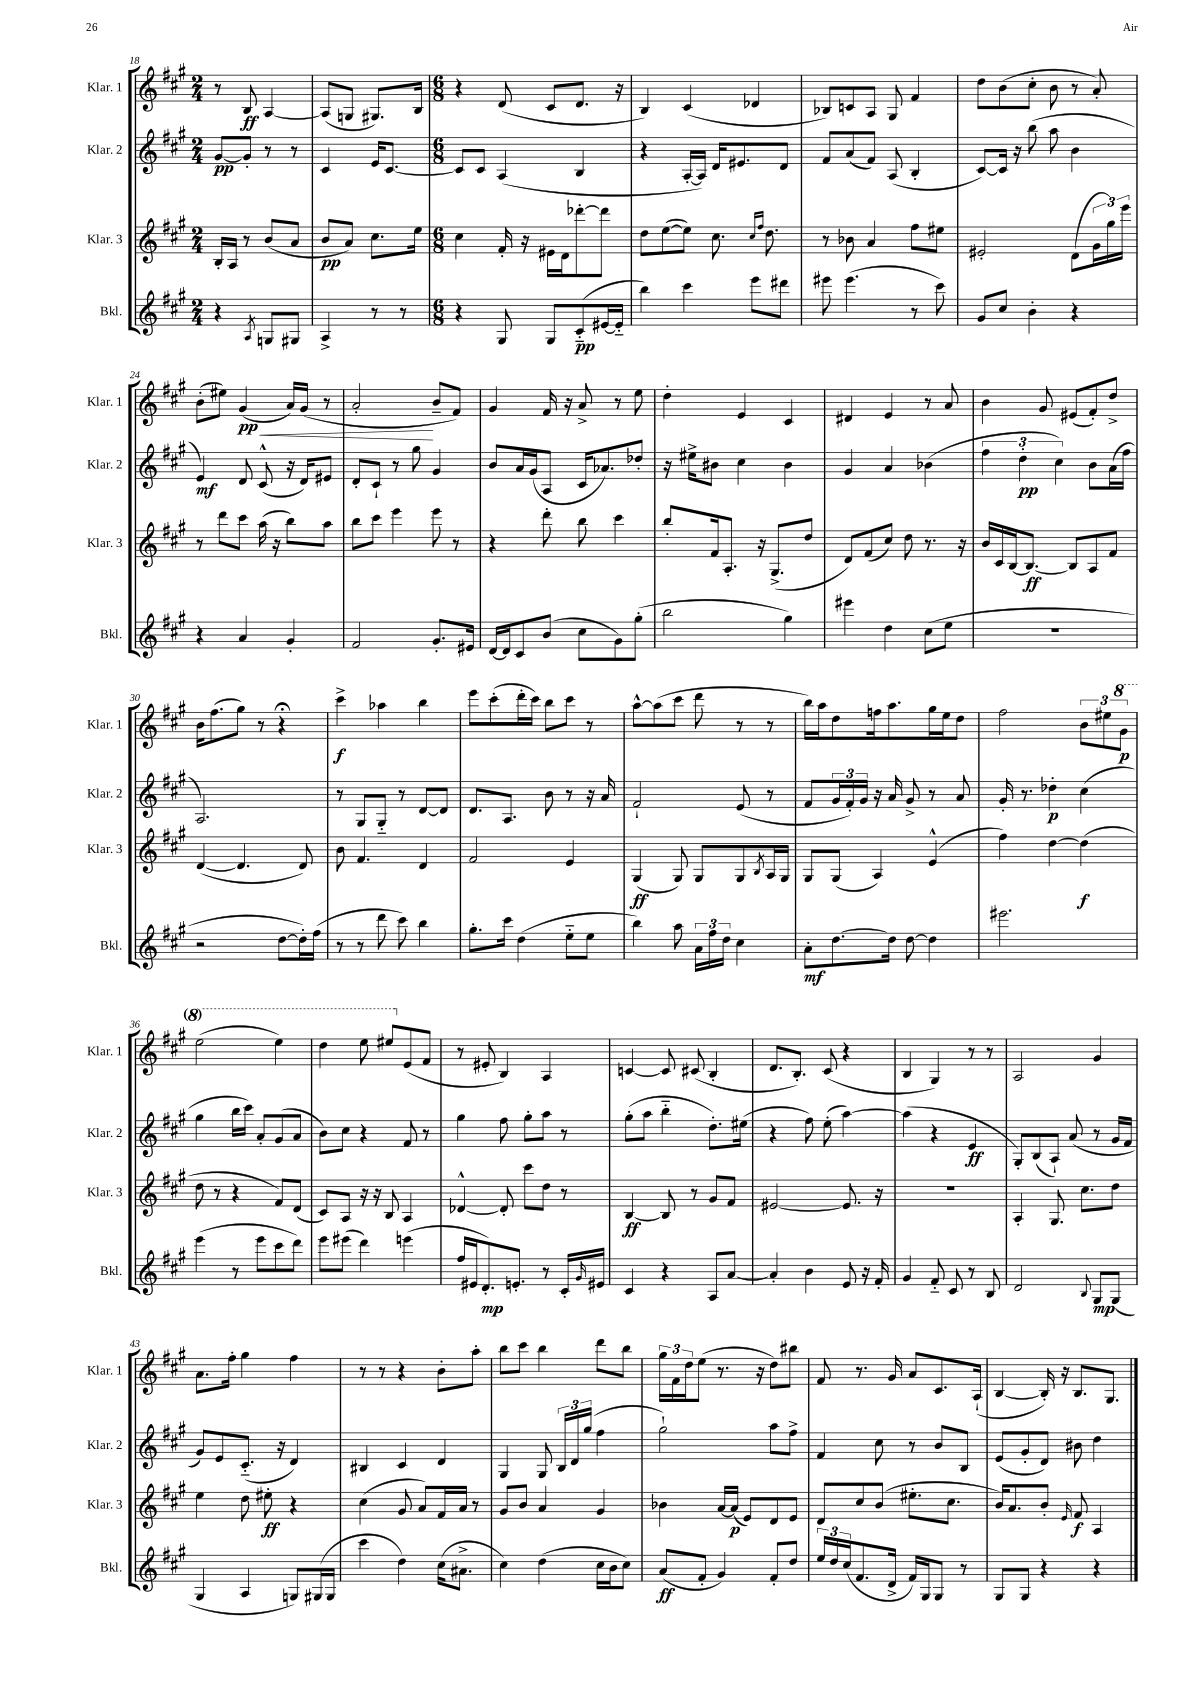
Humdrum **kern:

**kern	**dynam	**kern	**dynam	**kern	**dynam	**kern	**dynam
*part4	*part4	*part3	*part3	*part2	*part2	*part1	*part1
*staff4	*staff4	*staff3	*staff3	*staff2	*staff2	*staff1	*staff1
*I"Bkl.	*	*I"Klar. 3	*	*I"Klar. 2	*	*I"Klar. 1	*
*I'Bkl.	*	*I'Klar. 3	*	*I'Klar. 2	*	*I'Klar. 1	*
*clefG2	*	*clefG2	*	*clefG2	*	*clefG2	*
*k[f#c#g#]	*	*k[f#c#g#]	*	*k[f#c#g#]	*	*k[f#c#g#]	*
*M2/4	*	*M2/4	*	*M2/4	*	*M2/4	*
=18	=18	=18	=18	=18	=18	=18	=18
4r	.	16B'/LL	.	[8g#/L	pp	8r	.
.	.	16A/JJ	.	.	.	.	.
.	.	8r	.	8g#'/J]	.	8B/	ff
8qA/	.	.	.	.	.	.	.
8Gn/L	.	(8b/L	.	8r	.	[4A/	.
8G#X/J	.	8a/J	.	8r	.	.	.
=19	=19	=19	=19	=19	=19	=19	=19
4A^/	.	8b/L	pp	4c#/	.	(8A/L]	.
.	.	8a/J)	.	.	.	8Gn/J	.
8r	.	8.cc#\L	.	16e/KL	.	8.G#X/L)	.
.	.	.	.	[8.c#/J	.	.	.
8r	.	.	.	.	.	.	.
.	.	16ee\Jk	.	.	.	16B/Jk	.
=20	=20	=20	=20	=20	=20	=20	=20
*M6/8	*	*M6/8	*	*M6/8	*	*M6/8	*
4r	.	4cc#\	.	8c#/L]	.	4r	.
.	.	.	.	8c#/J	.	.	.
8G#/	.	16f#'/	.	(4A/	.	(8d/	.
.	.	16r	.	.	.	.	.
8G#/L	.	16e#X\LL	.	.	.	8c#/L	.
.	.	16d\J	.	.	.	.	.
(8c#/	pp	[8ddd-X'\	.	4B/	.	8.d/J	.
[16e#X/L	.	8ddd-\J]	.	.	.	.	.
16e#/JJ]	.	.	.	.	.	16r	.
=21	=21	=21	=21	=21	=21	=21	=21
4bb\)	.	8dd\L	.	4r	.	4B/)	.
.	.	([8ee\	.	.	.	.	.
4ccc#\	.	8ee\J])	.	[16A'/LL	.	(4c#/	.
.	.	.	.	16A/JJ])	.	.	.
.	.	8.cc#\	.	16d/KL	.	.	.
.	.	.	.	8.e#X/	.	.	.
8eee\L	.	.	.	.	.	4d-X/	.
.	.	16qqcc#/LL	.	.	.	.	.
.	.	16qqff#/JJ	.	.	.	.	.
.	.	8.dd\	.	.	.	.	.
8ddd#X\J	.	.	.	8d/J	.	.	.
=22	=22	=22	=22	=22	=22	=22	=22
8eee#X\	.	8r	.	8f#/L	.	8B-X/L)	.
(4.eee#\	.	8b-X\	.	(8a/	.	8cn/	.
.	.	4a/	.	8f#/J)	.	8A/J	.
.	.	.	.	(8A/	.	8G#/	.
8r	.	8ff#\L	.	4B'/	.	4f#/	.
8ccc#\)	.	8ee#X\J	.	.	.	.	.
=23	=23	=23	=23	=23	=23	=23	=23
8g#/L	.	2e#X'/	.	[8c#/L)	.	8dd\L	.
8cc#/J	.	.	.	16c#/Jk]	.	(8b\	.
.	.	.	.	16r	.	.	.
4b'\	.	.	.	(8bb\	.	8cc#'\J	.
.	.	.	.	8aa\	.	8b\	.
4r	.	(8d\L	.	4b\	.	8r	.
.	.	24g#\L	.	.	.	8a'/)	.
.	.	24gg#\)	.	.	.	.	.
.	.	24eee\JJ	.	.	.	.	.
!!LO:LB:g=z
=24	=24	=24	=24	=24	=24	=24	=24
4r	.	8r	.	4e/)	mf	(8b'\L	.
.	.	8ddd\L	.	.	.	8ee#X\J)	.
!	!	!	!	!	!	!	!LO:HP:b
4a/	.	8ccc#\J	.	8d/	.	(4g#/	< pp
.	.	(16aa\	.	(8c#^^/	.	.	.
.	.	16r	.	.	.	.	.
4g#'/	.	8bb\L)	.	16r	.	16a/LL)	.
.	.	.	.	16d/KL)	.	(16g#/JJ	.
.	.	8aa\J	.	8e#X/J	.	8r	.
=25	=25	=25	=25	=25	=25	=25	=25
2f#/	.	8bb\L	.	8d'/L	.	2a'/	.
.	.	8ccc#\J	.	8c#`/J	.	.	.
.	.	4eee\	.	8r	.	.	.
.	.	.	.	8gg#\	.	.	.
8.g#'/L	.	8eee\	.	4g#/	.	8b~/L	[
.	.	8r	.	.	.	8f#/J)	.
16e#X/Jk	.	.	.	.	.	.	.
=26	=26	=26	=26	=26	=26	=26	=26
[16d/LL	.	4r	.	8b/L	.	4g#/	.
16d/J]	.	.	.	.	.	.	.
8c#/	.	.	.	16a/L	.	.	.
.	.	.	.	(16g#/J	.	.	.
(8b/J	.	8ddd'\	.	8A/J	.	16f#/	.
.	.	.	.	.	.	16r	.
8cc#\L	.	8bb\	.	16c#/KL	.	8a^/	.
.	.	.	.	8.a-X/)	.	.	.
8g#\)	.	4ccc#\	.	.	.	8r	.
(8gg#'\J	.	.	.	8dd-X'/J	.	8ee\	.
=27	=27	=27	=27	=27	=27	=27	=27
2bb\	.	8bb'/L	.	16r	.	4dd'\	.
.	.	.	.	16ee#X^\KL	.	.	.
.	.	16f#/k	.	8b#X\J	.	.	.
.	.	8.A'/J	.	.	.	.	.
.	.	.	.	4cc#\	.	4e/	.
.	.	16r	.	.	.	.	.
.	.	(8.G#^/L	.	.	.	.	.
4gg#\)	.	.	.	4b#\	.	4c#/	.
.	.	8dd/J	.	.	.	.	.
=28	=28	=28	=28	=28	=28	=28	=28
4eee#X\	.	8d/L)	.	4g#/	.	4d#X/	.
.	.	(8f#/	.	.	.	.	.
4dd\	.	8cc#/J)	.	4a/	.	4e/	.
.	.	8dd\	.	.	.	.	.
(8cc#\L	.	8.r	.	(4b-X\	.	8r	.
8ee\J	.	.	.	.	.	8a/	.
.	.	16r	.	.	.	.	.
=29	=29	=29	=29	=29	=29	=29	=29
2.r	.	16b/LL	.	6ff#\	.	4b\	.
.	.	16c#/	.	.	.	.	.
.	.	[16B/J	.	.	.	.	.
.	.	.	.	6dd'\	pp	.	.
.	.	8.B/J_	ff	.	.	.	.
.	.	.	.	.	.	8g#/	.
.	.	.	.	6cc#\)	.	.	.
.	.	8B/L]	.	.	.	(8e#X/L	.
.	.	8A/	.	8b\L	.	8f#'/)	.
.	.	8f#/J	.	(16a\L	.	8dd^/J	.
.	.	.	.	16ff#\JJ	.	.	.
!!LO:LB:g=z
=30	=30	=30	=30	=30	=30	=30	=30
2r	.	([4d/	.	2.A/)	.	16b\KL	.
.	.	.	.	.	.	(8.ff#\	.
.	.	4.d/]	.	.	.	8gg#\J)	.
.	.	.	.	.	.	8r	.
[8dd\L	.	.	.	.	.	4r;<	.
16dd'\L])	.	8d/)	.	.	.	.	.
(16ff#\JJ	.	.	.	.	.	.	.
=31	=31	=31	=31	=31	=31	=31	=31
8r	.	8b\	.	8r	.	4ccc#^\	f
8r	.	4.f#/	.	8G#/L	.	.	.
8ddd\	.	.	.	8G#/J	.	4aa-X\	.
8ccc#\)	.	.	.	8r	.	.	.
4bb\	.	4d/	.	[8d/L	.	4bb\	.
.	.	.	.	8d/J]	.	.	.
=32	=32	=32	=32	=32	=32	=32	=32
8.gg#'\L	.	2f#/	.	8.d/L	.	8eee\L	.
.	.	.	.	.	.	(8ccc#'\	.
16ccc#\Jk	.	.	.	8.A/J	.	.	.
(4dd\	.	.	.	.	.	16ddd'\L	.
.	.	.	.	.	.	16ccc#\JJ)	.
.	.	.	.	8b\	.	8bb\L	.
8ee\L	.	4e/	.	8r	.	8ccc#\J	.
8ee\J	.	.	.	16r	.	8r	.
.	.	.	.	16a/	.	.	.
=33	=33	=33	=33	=33	=33	=33	=33
4bb\)	.	(4G#/	ff	2f#`/	.	[8aa^^\L	.
.	.	.	.	.	.	(8aa\]	.
8aa\	.	8G#/)	.	.	.	8ccc#\J	.
24a\LL	.	8G#/L	.	.	.	8ddd\	.
24ff#\	.	.	.	.	.	.	.
24dd\JJ	.	.	.	.	.	.	.
4cc#\	.	8G#/	.	(8e/	.	8r	.
.	.	8qB/	.	.	.	.	.
.	.	16A/L	.	8r	.	8r	.
.	.	16G#/JJ	.	.	.	.	.
=34	=34	=34	=34	=34	=34	=34	=34
8a'\L	mf	8G#/L	.	8f#/L	.	16bb\LL)	.
.	.	.	.	.	.	16aa\J	.
[8.dd\	.	(8G#/J	.	24g#/L	.	8dd\	.
.	.	.	.	24f#'/)	.	.	.
.	.	.	.	24g#/JJ	.	.	.
.	.	4A/)	.	16r	.	16ffn\k	.
16dd\Jk]	.	.	.	16a/	.	8.aa\	.
[8dd\	.	.	.	8g#^/	.	.	.
4dd\]	.	(4e^^/	.	8r	.	16gg#\L	.
.	.	.	.	.	.	16ee\J	.
.	.	.	.	8a/	.	8dd\J	.
=35	=35	=35	=35	=35	=35	=35	=35
2.eee#X\	.	4ff#\)	.	16g#'/	.	2ff#\	.
.	.	.	.	8.r	.	.	.
.	.	[4dd\	.	4dd-X'\	p	.	.
.	.	(4dd\]	f	(4cc#\	.	12b\L	.
.	.	.	.	.	.	12ee#X\	.
*	*	*	*	*	*	*8va	*
.	.	.	.	.	.	12gg#\J	p
!!LO:LB:g=z
=36	=36	=36	=36	=36	=36	=36	=36
(4eee\	.	8dd\	.	4gg#\	.	(2eee\	.
.	.	8r	.	.	.	.	.
8r	.	4r	.	16bb\LL	.	.	.
.	.	.	.	16ccc#\JJ)	.	.	.
8eee\L	.	.	.	8a'/L	.	.	.
8ccc#\	.	8f#/L)	.	(8g#/	.	4eee\)	.
8ddd\J)	.	(8d/J	.	8a/J	.	.	.
=37	=37	=37	=37	=37	=37	=37	=37
8eee\L	.	8c#/L)	.	8b\L)	.	4ddd\	.
(8eee#X\J	.	8A/J	.	8cc#\J	.	.	.
4ddd\)	.	16r	.	4r	.	8eee\	.
.	.	16r	.	.	.	.	.
.	.	8B/	.	.	.	8eee#X/L	.
*	*	*	*	*	*	*X8va	*
(4eeen\	.	4A/	.	8f#/	.	(8e/	.
.	.	.	.	8r	.	8f#/J	.
=38	=38	=38	=38	=38	=38	=38	=38
16ff#/LL	.	[4d-X^^/	.	4gg#\	.	8r	.
16e#X/J	.	.	.	.	.	.	.
8.d'/)	mp	.	.	.	.	8e#X'/	.
.	.	8d-'/]	.	8ff#\	.	4B/)	.
8.en'/J	.	.	.	.	.	.	.
.	.	8ccc#\L	.	8gg#'\L	.	.	.
8r	.	8dd\J	.	8aa\J	.	4A/	.
16c#'/LL	.	8r	.	8r	.	.	.
16qqg#/	.	.	.	.	.	.	.
16e#X/JJ	.	.	.	.	.	.	.
=39	=39	=39	=39	=39	=39	=39	=39
4c#/	.	[4B/	ff	(8gg#'\L	.	[4cn/	.
.	.	.	.	8aa\J	.	.	.
4r	.	8B/]	.	4bb\	.	8c/]	.
.	.	8r	.	.	.	(8c#X/	.
8A/L	.	8g#/L	.	8.dd'\L)	.	4B'/	.
[8a/J	.	8f#/J	.	.	.	.	.
.	.	.	.	(16ee#X\Jk	.	.	.
=40	=40	=40	=40	=40	=40	=40	=40
4a'/]	.	[2e#X/	.	4r	.	8.d/L	.
.	.	.	.	.	.	8.B'/J)	.
4b\	.	.	.	8ff#\)	.	.	.
.	.	.	.	(8ee'\	.	(8c#/	.
8e/	.	8.e#/]	.	[4aa\)	.	4r	.
16r	.	.	.	.	.	.	.
16f#'/	.	16r	.	.	.	.	.
=41	=41	=41	=41	=41	=41	=41	=41
4g#/	.	2.r	.	(4aa\]	.	4B/	.
8f#/	.	.	.	4r	.	4G#/)	.
8c#/	.	.	.	.	.	.	.
8r	.	.	.	4e/	ff	8r	.
8B/	.	.	.	.	.	8r	.
=42	=42	=42	=42	=42	=42	=42	=42
2d/	.	4A'/	.	8G#'/L)	.	2A/	.
.	.	.	.	(8B/	.	.	.
.	.	8.G#/	.	8A`/J)	.	.	.
.	.	.	.	(8a/	.	.	.
.	.	8.cc#\L	.	.	.	.	.
8qqB/	.	.	.	.	.	.	.
8G#/L	mp	.	.	8r	.	4g#/	.
(8G#/J	.	8dd\J	.	16g#/LL	.	.	.
.	.	.	.	16f#/JJ	.	.	.
!!LO:LB:g=z
=43	=43	=43	=43	=43	=43	=43	=43
4G#/	.	4ee\	.	8g#/L)	.	8.a\L	.
.	.	.	.	8e/	.	.	.
.	.	.	.	.	.	16ff#'\Jk	.
4A/	.	8dd\	.	(8.c#/J	.	4gg#\	.
.	.	8ee#X'\	ff	.	.	.	.
.	.	.	.	16r	.	.	.
8Gn/L)	.	4r	.	4d/)	.	4ff#\	.
(16G#X/L	.	.	.	.	.	.	.
16G#/JJ	.	.	.	.	.	.	.
=44	=44	=44	=44	=44	=44	=44	=44
4ccc#\	.	(4cc#\	.	4B#X/	.	8r	.
.	.	.	.	.	.	8r	.
4dd\)	.	8g#/	.	4c#/	.	4r	.
.	.	8a/L)	.	.	.	.	.
(16cc#\KL	.	16f#/L	.	4d/	.	8b'\L	.
8.a#X^\J	.	16a/JJ	.	.	.	.	.
.	.	8r	.	.	.	8aa'\J	.
=45	=45	=45	=45	=45	=45	=45	=45
4cc#\)	.	8g#/L	.	4G#/	.	8bb\L	.
.	.	8b/J	.	.	.	8ccc#\J	.
(4dd\	.	4a/	.	8G#/	.	4bb\	.
.	.	.	.	24B/LL	.	.	.
.	.	.	.	24d/	.	.	.
.	.	.	.	(24gg#/JJ	.	.	.
16cc#\LL	.	4g#/	.	4ff#\	.	8ddd\L	.
16b\J	.	.	.	.	.	.	.
8cc#\J)	.	.	.	.	.	8bb\J	.
=46	=46	=46	=46	=46	=46	=46	=46
(8a/L	ff	4b-X\	.	2gg#`\)	.	24gg#\LL	.
.	.	.	.	.	.	24f#\	.
.	.	.	.	.	.	24dd\J	.
8f#'/J	.	.	.	.	.	(8ee\J	.
4g#/)	.	[16a/LL	.	.	.	8.r	.
.	.	(16a/JJ]	p	.	.	.	.
.	.	8e/L)	.	.	.	.	.
.	.	.	.	.	.	16r	.
8f#'/L	.	8d/	.	8aa\L	.	8dd\L)	.
8dd/J	.	8e/J	.	8ff#^\J	.	8bb#X\J	.
=47	=47	=47	=47	=47	=47	=47	=47
24ee/LL	.	8d/L	.	4f#/	.	8f#/	.
24dd/	.	.	.	.	.	.	.
(24cc#/J	.	.	.	.	.	.	.
8.f#/	.	8cc#/	.	.	.	8.r	.
.	.	(8b/J	.	8cc#\	.	.	.
16d^/Jk	.	.	.	.	.	16g#/	.
16f#/LL)	.	8.ee#X'\L	.	8r	.	8a/L	.
16G#/J	.	.	.	.	.	.	.
8G#/J	.	.	.	8b/L	.	8.c#/	.
.	.	8.cc#\J	.	.	.	.	.
8r	.	.	.	8B/J	.	.	.
.	.	.	.	.	.	(16A`/Jk	.
=48	=48	=48	=48	=48	=48	=48	=48
8G#/L	.	16b/KL)	.	(8e/L	.	[4B/	.
.	.	8.a/	.	.	.	.	.
8G#/J	.	.	.	8g#'/	.	.	.
4r	.	8b'/J	.	8d/J)	.	16B'/])	.
.	.	.	.	.	.	16r	.
.	.	16qqe/	.	.	.	.	.
.	.	8f#/	f	8b#X\	.	8.B/L	.
4r	.	4A/	.	4dd\	.	.	.
.	.	.	.	.	.	8.G#/J	.
==	==	==	==	==	==	==	==
*-	*-	*-	*-	*-	*-	*-	*-
